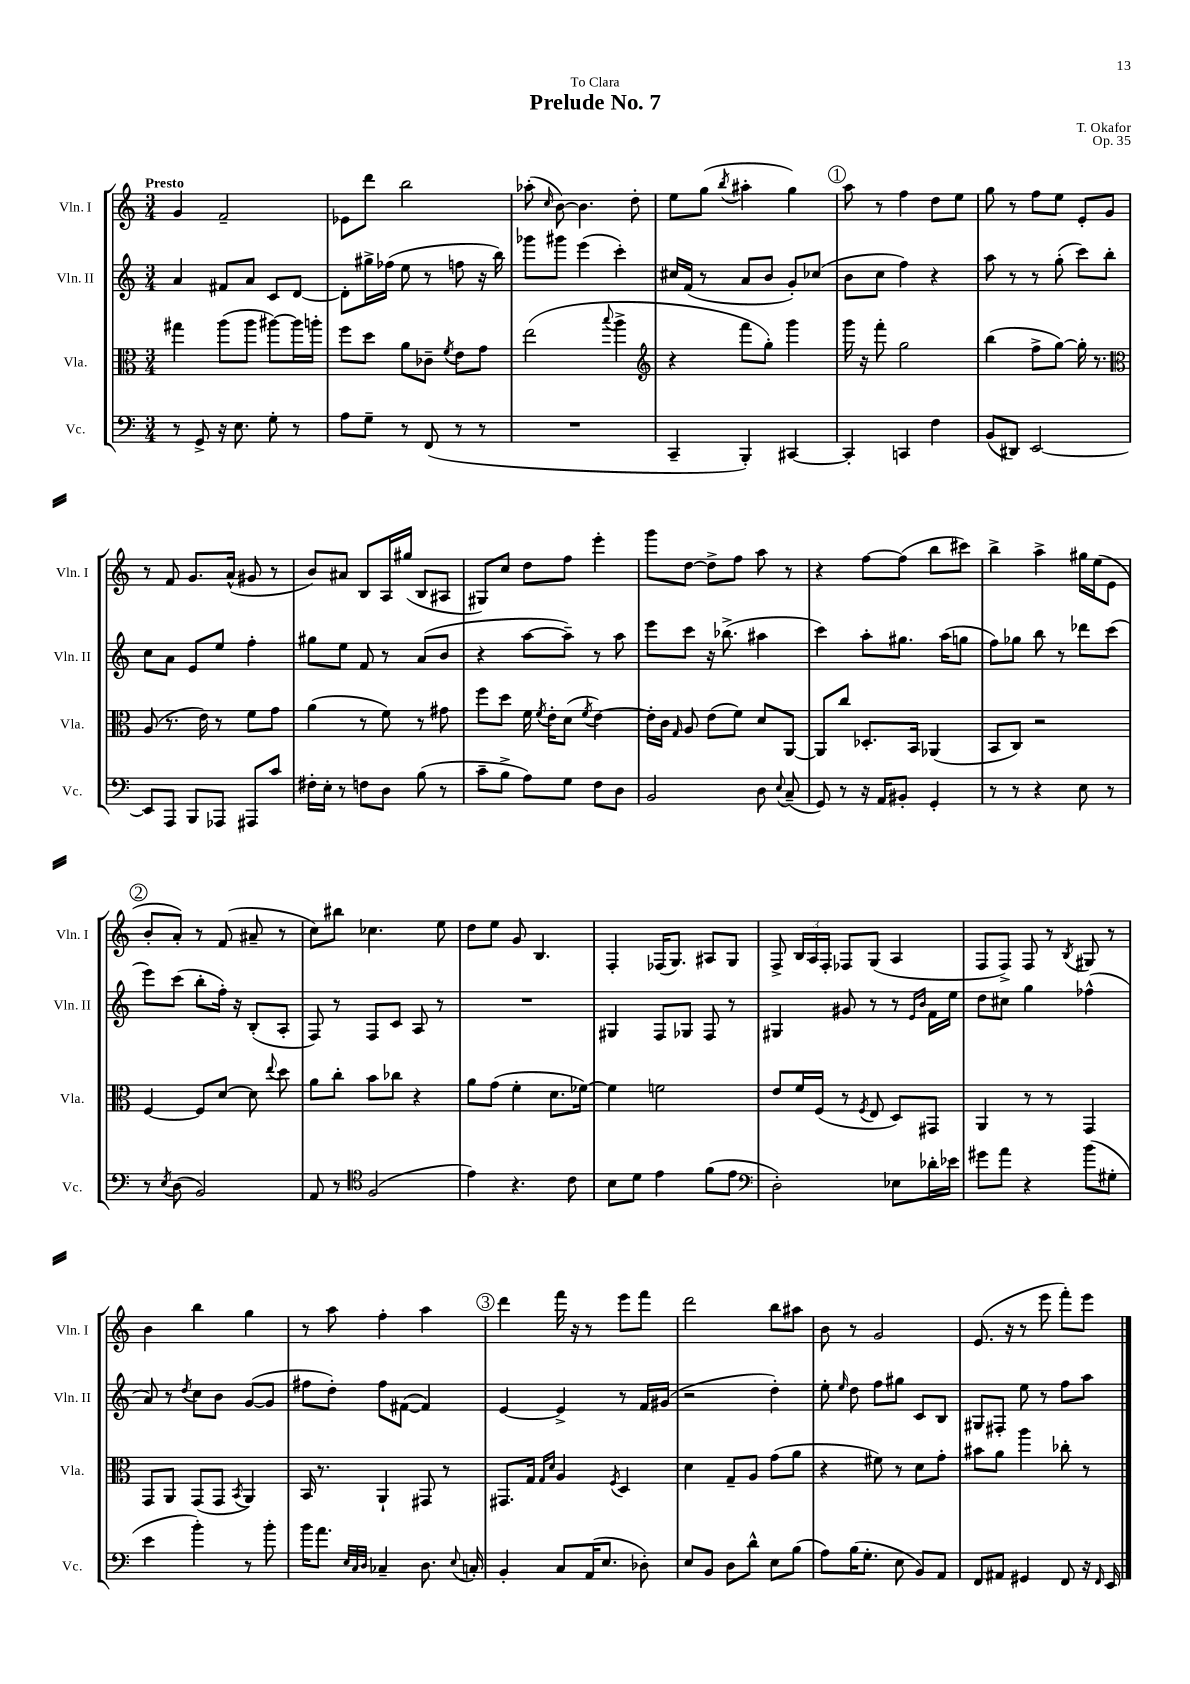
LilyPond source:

\header { title = "Prelude No. 7" composer = "T. Okafor" dedication = "To Clara" opus = "Op. 35" }
<<
\new StaffGroup <<
\new Staff = "s0" \with { instrumentName = "Vln. I" shortInstrumentName = "Vln. I" } {
    \clef treble \key c \major \numericTimeSignature \time 3/4 \tempo "Presto"
    \autoBeamOff g'4 f'2-- |
    ees'8[ d'''8] b''2 |
    aes''8-.( \grace { c''16 } b'8~) b'4. d''8-. |
    e''8[ g''8]( \acciaccatura { b''8 } ais''4-. g''4) |
    \mark \markup { \circle "1" } a''8 r8 f''4 d''8[ e''8] |
    g''8 r8 f''8[ e''8] e'8[-. g'8] |
    r8 f'8 g'8.[ a'16]-^( gis'8 r8 |
    b'8[) ais'8] b8[ a16 gis''16]( b8[ ais8] |
    gis8[) c''8] d''8[ f''8] e'''4-. |
    g'''8[ d''8]~ d''8[-> f''8] a''8 r8 |
    r4 f''8[~ f''8]( b''8[ cis'''8]) |
    b''4-> a''4-> gis''16[ e''16( e'8] |
    \mark \markup { \circle "2" } b'8[-. a'8]-.) r8 f'8( ais'8-- r8 |
    c''8[) bis''8] ces''4. e''8 |
    d''8[ e''8] g'8 b4. |
    f4-. fes16[( g8.]) ais8[ g8] |
    f8-> \tuplet 3/2 { b16[ a16 f16]-. } fes8[ g8]( a4 |
    f8[ f8]->) f8 r8 \acciaccatura { b8 } gis8 r8 |
    b'4 b''4 g''4 |
    r8 a''8 f''4-. a''4 |
    \mark \markup { \circle "3" } d'''4 f'''16 r16 r8 e'''8[ f'''8] |
    d'''2 b''8[ ais''8] |
    b'8 r8 g'2 |
    e'8.( r16 r8 e'''8 f'''8[-.) e'''8] \bar "|." |
}
\new Staff = "s1" \with { instrumentName = "Vln. II" shortInstrumentName = "Vln. II" } {
    \clef treble \key c \major \numericTimeSignature \time 3/4
    \autoBeamOff a'4 fis'8[ a'8] c'8[ d'8]~ |
    d'8[-. gis''16-> fes''16]( e''8 r8 f''8 r16 b''16) |
    ges'''8[ gis'''8] e'''4( c'''4-.) |
    cis''16[ f'16]( r8 a'8[ b'8] g'8[-.) ces''8]( |
    \mark \markup { \circle "1" } b'8[ c''8] f''4) r4 |
    a''8 r8 r8 g''8-.( c'''8[) b''8]-. |
    c''8[ a'8] e'8[ e''8] f''4-. |
    gis''8[ e''8] f'8 r8 a'8[( b'8] |
    r4 a''8[~ a''8]--) r8 a''8 |
    e'''8[ c'''8] r16 bes''8.->( ais''4 |
    c'''4) a''8[-. gis''8.] a''16[( g''8] |
    f''8[) ges''8] b''8 r8 des'''8[ c'''8]( |
    \mark \markup { \circle "2" } e'''8[) c'''8]( b''8[-. f''16]-.) r16 b8[-.( a8]-. |
    f8) r8 f8[ c'8] a8 r8 |
    R2. |
    gis4 f8[ ges8] f8 r8 |
    gis4 gis'8 r8 r8 \grace { e'16[ b'16] } f'16[ e''16] |
    d''8[ cis''8] g''4 fes''4-^( |
    a'8) r8 \acciaccatura { d''8 } c''8[ b'8] g'8[~( g'8] |
    fis''8[ d''8]-.) fis''8[ fis'8]~( fis'4) |
    \mark \markup { \circle "3" } e'4~ e'4-> r8 f'16[ gis'16]( |
    r2 d''4-.) |
    e''8-. \grace { e''16 } d''8 f''8[ gis''8] c'8[ b8] |
    gis8[ fis8]-. e''8 r8 f''8[ a''8] \bar "|." |
}
\new Staff = "s2" \with { instrumentName = "Vla." shortInstrumentName = "Vla." } {
    \clef alto \key c \major \numericTimeSignature \time 3/4
    \autoBeamOff gis''4 a''8[( a''8] ais''8[~) ais''16 a''16]-. |
    f''8[ d''8] a'8[ ces'8]-- \acciaccatura { f'8 } e'8[ g'8] |
    e''2( \appoggiatura { b''8 } a''4-> |
    \clef treble r4 f'''8[ g''8]-.) g'''4 |
    \mark \markup { \circle "1" } g'''16 r16 f'''8-. g''2 |
    b''4( f''8[-> g''8]~) g''16-. r8. |
    \clef alto a8( r8. e'16) r8 f'8[ g'8] |
    a'4( r8 f'8) r8 gis'8 |
    f''8[ d''8] f'16 \acciaccatura { f'8 } e'16[-. d'8]( \acciaccatura { f'8 } e'4~) |
    e'16[-. c'16] \grace { g16 } a8 e'8[( f'8]) d'8[ a,8]~ |
    a,8[ c''8] des8.[-. b,16] aes,4( |
    b,8[ c8]) r2 |
    \mark \markup { \circle "2" } f4~ f8[ d'8]~ d'8 \appoggiatura { e''8 } d''8 |
    a'8[ c''8]-. b'8[ ces''8] r4 |
    a'8[ g'8]( f'4-. d'8.[ fes'16]~) |
    fes'4 f'2 |
    e'8[ f'16 f16]( r8 \acciaccatura { f8 } e8 d8[) gis,8] |
    a,4 r8 r8 g,4 |
    g,8[ a,8] g,8[( g,8] \acciaccatura { b,8 } a,4) |
    b,16 r8. a,4-! gis,8 r8 |
    \mark \markup { \circle "3" } gis,8.[ g16] \grace { g16[ d'16] } a4 \acciaccatura { f8 } d4 |
    d'4 g8[-- a8] g'8[( a'8] |
    r4 fis'8) r8 d'8[ g'8]-. |
    bis'8[ a'8] a''4 ces''8-. r8 \bar "|." |
}
\new Staff = "s3" \with { instrumentName = "Vc." shortInstrumentName = "Vc." } {
    \clef bass \key c \major \numericTimeSignature \time 3/4
    \autoBeamOff r8 g,8-> r16 e8. g8-. r8 |
    a8[ g8]-- r8 f,8( r8 r8 |
    R2. |
    c,4-- b,,4-.) cis,4~ |
    \mark \markup { \circle "1" } cis,4-. c,4 f4 |
    b,8[( dis,8]) e,2~ |
    e,8[ a,,8] b,,8[ aes,,8] ais,,8[ c'8] |
    fis16[-. e16]-. r8 f8[ d8] b8( r8 |
    c'8[-- b8]-> a8[) g8] f8[ d8] |
    b,2 d8 \appoggiatura { e8 } c8--( |
    g,8) r8 r16 a,16[ bis,8]-. g,4-. |
    r8 r8 r4 e8 r8 |
    \mark \markup { \circle "2" } r8 \acciaccatura { e8 } d8( b,2) |
    a,8 r8 \clef tenor f2( |
    e'4) r4. c'8 |
    b8[ d'8] e'4 f'8[( e'8] |
    \clef bass d2-.) ees8[ des'16-. ees'16] |
    gis'8[ a'8] r4 b'8[( gis8]-. |
    e'4 b'4-.) r8 b'8-. |
    b'16[ a'8.] \grace { e32[ c32 d32] } ces4-- d8. \appoggiatura { e8 } c16-. |
    \mark \markup { \circle "3" } b,4-. c8[ a,16( e8.] des8-.) |
    e8[ b,8] d8[ d'8]-^ e8[ b8]( |
    a8[) b16( g8.]-. e8 b,8[) a,8] |
    f,8[ ais,8] gis,4 f,8 r16 \grace { f,16 } e,16 \bar "|." |
}
>>
>>
\layout { \context { \Score \remove "Bar_number_engraver" } }
